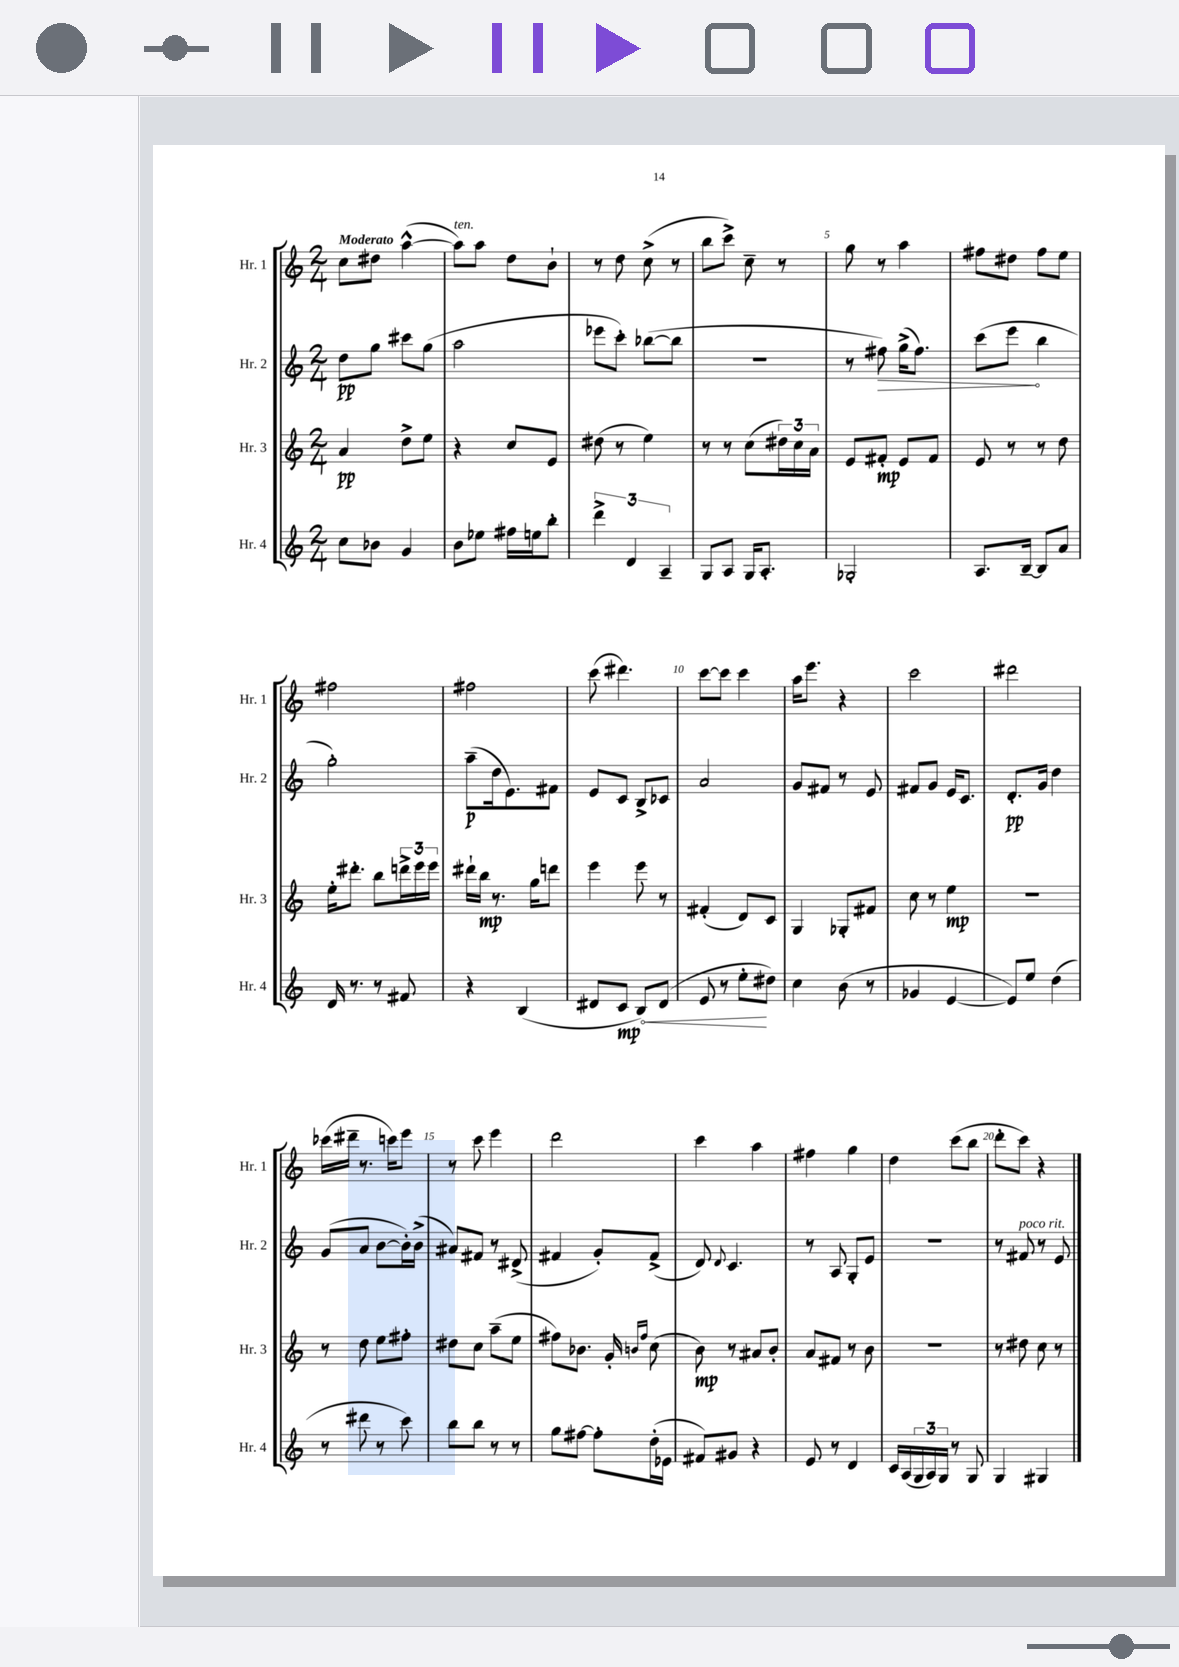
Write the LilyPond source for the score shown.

<<
\new StaffGroup <<
\new Staff = "s0" \with { instrumentName = "Hr. 1" shortInstrumentName = "Hr. 1" } {
    \clef treble \key c \major \numericTimeSignature \time 2/4 \tempo "Moderato"
    c''8 dis''8 a''4~-^( |
    a''8^\markup { \italic "ten." }) a''8 d''8 b'8-! |
    r8 d''8 c''8->( r8 |
    b''8 c'''8->) c''8-- r8 |
    g''8 r8 a''4 |
    fis''8 dis''8 fis''8 e''8 |
    fis''2 |
    fis''2 |
    c'''8( dis'''4.) |
    c'''8~ c'''8 c'''4 |
    a''16 e'''8. r4 |
    c'''2 |
    dis'''2 |
    ces'''16( dis'''16-- r8. c'''16) e'''8 |
    r8 c'''8 e'''4 |
    d'''2 |
    c'''4 a''4 |
    fis''4 g''4 |
    d''4 c'''8( b''8 |
    d'''8-. c'''8) r4 \bar "|." |
}
\new Staff = "s1" \with { instrumentName = "Hr. 2" shortInstrumentName = "Hr. 2" } {
    \clef treble \key c \major \numericTimeSignature \time 2/4
    d''8\pp g''8 cis'''8 g''8( |
    a''2 |
    ees'''8 c'''8-.) bes''8~( bes''8 |
    R2 |
    r8 \once \override Hairpin.circled-tip = ##t fis''8\>) g''16->( fis''8.) |
    c'''8( e'''8\! b''4 |
    g''2-.) |
    a''8--\p( d''16 e'8.) fis'8 |
    e'8 c'8 b8-> ces'8 |
    a'2 |
    g'8 fis'8 r8 e'8 |
    fis'8 g'8 e'16 c'8. |
    d'8.-.\pp g'16 d''4 |
    g'8( a'8 b'8~ b'16-.) b'16->( |
    ais'8) fis'8 r8 dis'8->( |
    fis'4 g'8-.) fis'8->( |
    d'8) \appoggiatura { d'8 } c'4. |
    r8 a8 g8-. e'8 |
    r2 |
    r8 fis'8^\markup { \italic "poco rit." } r8 e'8 \bar "|." |
}
\new Staff = "s2" \with { instrumentName = "Hr. 3" shortInstrumentName = "Hr. 3" } {
    \clef treble \key c \major \numericTimeSignature \time 2/4
    a'4\pp d''8-> e''8 |
    r4 c''8 e'8 |
    dis''8( r8 e''4) |
    r8 r8 c''8( \tuplet 3/2 { dis''16) c''16 a'16 } |
    e'8 fis'8-.\mp e'8 fis'8 |
    e'8 r8 r8 d''8 |
    e''16-. dis'''8.-. b''8 \tuplet 3/2 { d'''16-> e'''16 e'''16 } |
    dis'''16-! b''16\mp r8. g''16 d'''8 |
    e'''4 e'''8 r8 |
    fis'4-.( d'8) c'8 |
    g4 ges8-. fis'8 |
    c''8 r8 e''4\mp |
    R2 |
    r8 d''8 e''8 fis''8-. |
    dis''8 c''8 a''8--( e''8 |
    fis''8) bes'8. g'16-. \grace { b'16 fis''16 } c''8( |
    b'8\mp) r8 ais'8 b'8-. |
    a'8 fis'8 r8 b'8 |
    r2 |
    r8 dis''8 c''8 r8 \bar "|." |
}
\new Staff = "s3" \with { instrumentName = "Hr. 4" shortInstrumentName = "Hr. 4" } {
    \clef treble \key c \major \numericTimeSignature \time 2/4
    c''8 bes'8 g'4 |
    b'8 ees''8 fis''16 e''16 b''8-. |
    \tuplet 3/2 { d'''4-> d'4 a4-- } |
    g8 a8 g16 a8.-. |
    ges2-. |
    a8. b16~-- b8 a'8 |
    d'16 r8. r8 fis'8 |
    r4 b4( |
    dis'8 \once \override Hairpin.circled-tip = ##t c'8\mp\< b8) dis'8( |
    e'8 r8 e''8-.\! dis''8) |
    c''4 b'8( r8 |
    ges'4 e'4~ |
    e'8) e''8 d''4( |
    r8 dis'''8 r8 c'''8) |
    b''8 b''8 r8 r8 |
    g''8 fis''8~ fis''8-. d''16-.( ees'16 |
    fis'8) gis'8 r4 |
    e'8 r8 d'4 |
    c'16 a16( \tuplet 3/2 { g16 a16) g16 } r8 g8 |
    g4 gis4 \bar "|." |
}
>>
>>
\layout { \context { \Score \override BarNumber.break-visibility = ##(#f #t #t) barNumberVisibility = #(every-nth-bar-number-visible 5) } }
